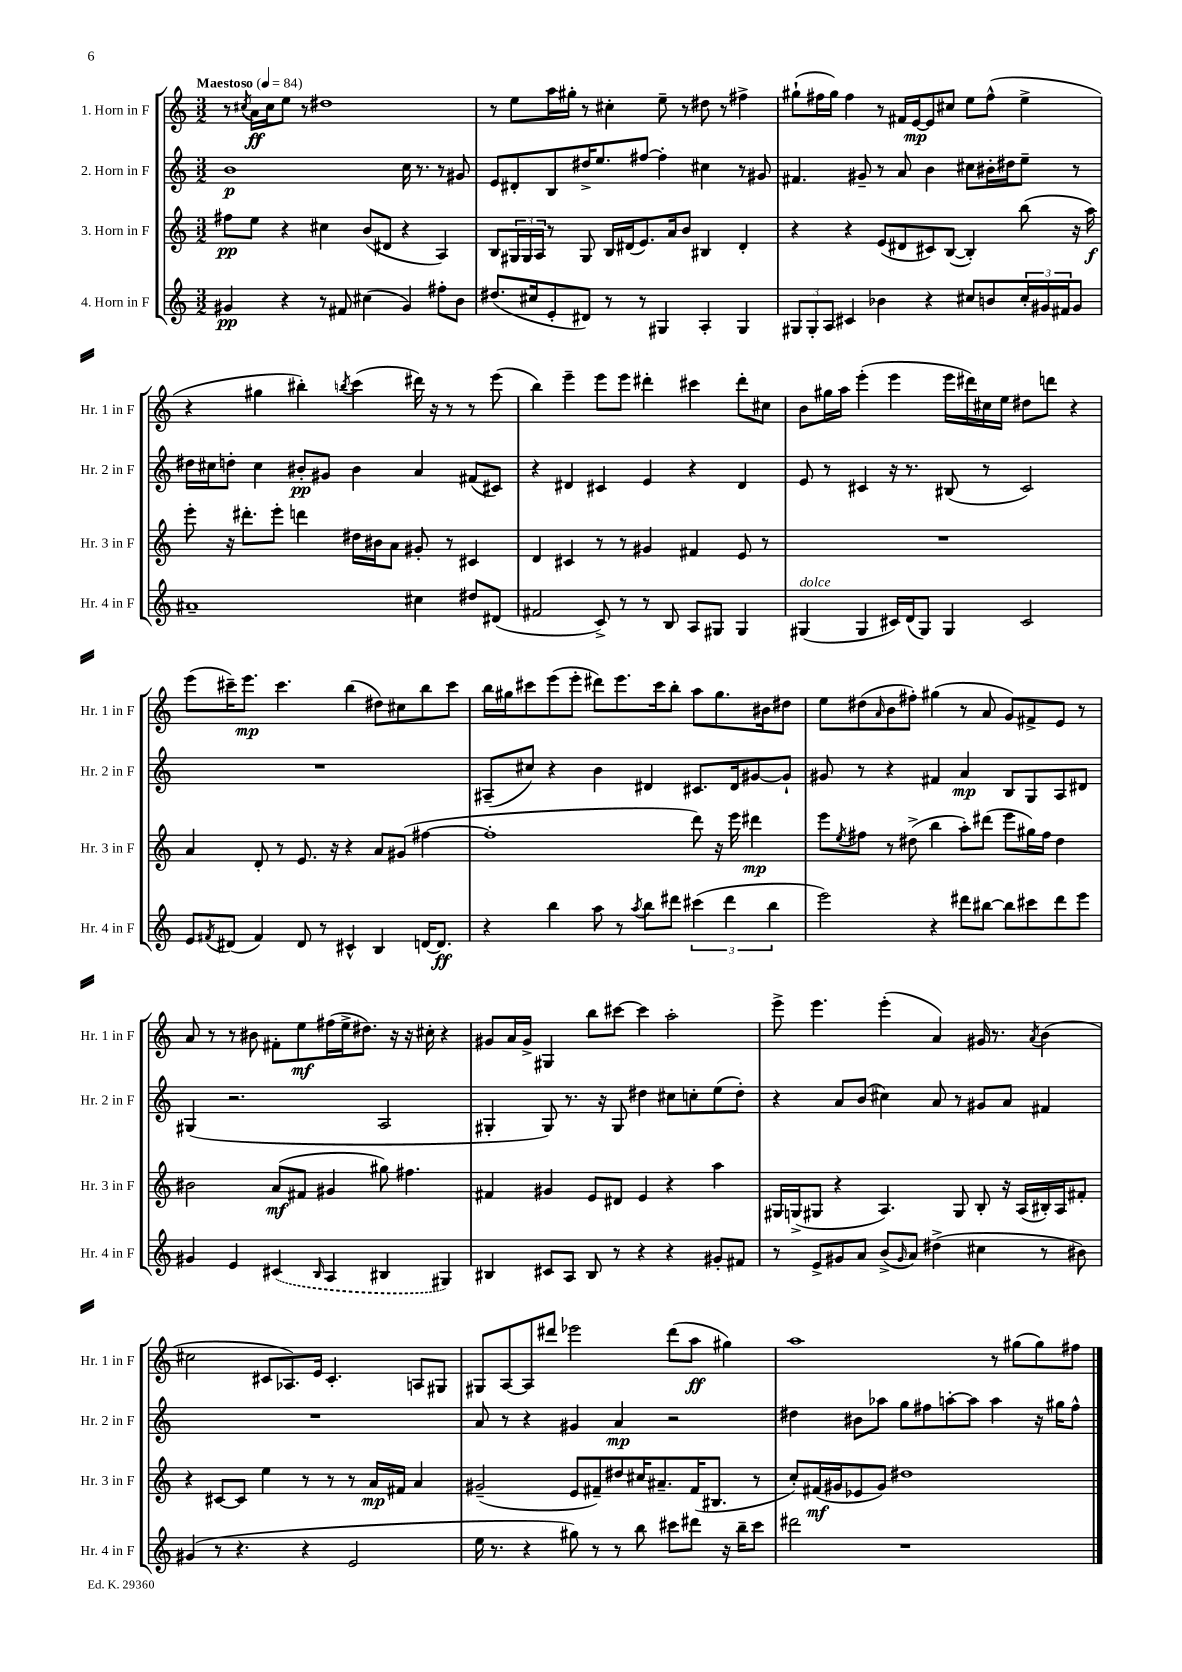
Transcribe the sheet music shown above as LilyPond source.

<<
\new StaffGroup <<
\new Staff = "s0" \with { instrumentName = "1. Horn in F" shortInstrumentName = "Hr. 1 in F" } {
    \clef treble \key c \major \numericTimeSignature \time 3/2 \tempo "Maestoso" 4 = 84
    r8 \acciaccatura { cis''8 } a'16\ff cis''16 e''8 r8 dis''1 |
    r8 e''8 a''16 gis''16-. r8 cis''4-. e''8-- r8 dis''8 r8 fis''4-> |
    gis''8-!( fis''16 gis''16) fis''4 r8 fis'16 e'16~\mp e'8 cis''8 e''8 fis''8-^( e''4-> |
    r4 gis''4 bis''4-.) \acciaccatura { b''8 } c'''4( dis'''16) r16 r8 r8 e'''8( |
    b''4) e'''4-- e'''8 e'''8 dis'''4-. cis'''4 dis'''8-. cis''8 |
    b'8 gis''16 a''16 e'''4-.( e'''4 e'''16 dis'''16) cis''16 e''16 dis''8 d'''8 r4 |
    e'''8( cis'''16--) e'''8.\mp cis'''4. b''4( dis''8) cis''8 b''8 cis'''8 |
    b''16 gis''16 cis'''8 e'''8( e'''8-. dis'''8) e'''8. cis'''16 b''8-. a''8 gis''8. bis'16 dis''8 |
    e''8 dis''8( \grace { a'16 } b'8 fis''8-.) gis''4( r8 a'8 g'8) fis'8-> e'8 r8 |
    a'8 r8 r8 bis'8 fis'8-. e''8\mf fis''16( e''16-> dis''8.) r16 r16 cis''16-. r4 |
    gis'8 a'16 gis'16-> gis4 b''8 cis'''8~ cis'''4 a''2-. |
    e'''8-> e'''4. e'''4-.( a'4) gis'16 r8. \acciaccatura { a'8 } b'4( |
    cis''2 cis'8 aes8.) e'16 cis'4.-. a8 gis8 |
    gis8 a8~ a8 dis'''8 ees'''2 dis'''8( a''8\ff gis''4) |
    a''1 r8 gis''8( gis''8) fis''8 \bar "|." |
}
\new Staff = "s1" \with { instrumentName = "2. Horn in F" shortInstrumentName = "Hr. 2 in F" } {
    \clef treble \key c \major \numericTimeSignature \time 3/2
    b'1\p c''16 r8. r8 gis'8 |
    e'8 dis'8-. b8 dis''16-> e''8. fis''8~ fis''4-. cis''4 r8 gis'8 |
    fis'4. gis'8-- r8 a'8 b'4 cis''8 bis'16-. dis''16 e''8-- r8 |
    dis''16 cis''16 d''8-. cis''4 bis'8-.\pp gis'8 bis'4 a'4 fis'8( cis'8) |
    r4 dis'4 cis'4 e'4 r4 dis'4 |
    e'8 r8 cis'4 r16 r8. bis8( r8 cis'2) |
    R1. |
    ais8--( cis''8) r4 b'4 dis'4 cis'8. dis'16 gis'8~ gis'8-! |
    gis'8 r8 r4 fis'4 a'4\mp b8 g8 a8 dis'8 |
    gis4( r2. a2 |
    gis4-. gis8) r8. r16 gis8 dis''4 cis''8 c''8-. e''8( dis''8-.) |
    r4 a'8 b'8( cis''4) a'8 r8 gis'8 a'8 fis'4 |
    R1. |
    a'8 r8 r4 gis'4 a'4\mp r2 |
    dis''4 bis'8 aes''8 g''8 fis''8 a''8~-. a''8 a''4 r16 gis''16 fis''8-^ \bar "|." |
}
\new Staff = "s2" \with { instrumentName = "3. Horn in F" shortInstrumentName = "Hr. 3 in F" } {
    \clef treble \key c \major \numericTimeSignature \time 3/2
    fis''8\pp e''8 r4 cis''4 b'8( dis'8 r4 a4) |
    b8 \tuplet 3/2 { gis16 gis16 a16 } r8 gis8 b16 dis'16( e'8.) a'16 b'8 bis4 dis'4-. |
    r4 r4 e'8( dis'8 cis'8) b8~( b4-.) b''8( r16 a''16\f) |
    e'''8-. r16 dis'''8.-. e'''8-. d'''4 dis''16 bis'16 a'8 gis'8-. r8 cis'4 |
    d'4 cis'4 r8 r8 gis'4 fis'4 e'8 r8 |
    R1. |
    a'4 d'8-. r8 e'8. r16 r4 a'8 gis'8( fis''4~ |
    fis''1-. d'''8) r16 e'''16 dis'''4\mp |
    e'''8 \acciaccatura { e''8 } fis''8 r8 dis''8->( b''4 a''8-.) dis'''8( e'''8 gis''16) fis''16 dis''4 |
    bis'2 a'8\mf( fis'8 gis'4 gis''8) fis''4. |
    fis'4 gis'4 e'8 dis'8 e'4 r4 a''4 |
    gis16 g16->( gis8 r4 a4.) gis8 b8-. r16 a16( bis16-.) a16 fis'8-. |
    r4 cis'8~ cis'8 e''4 r8 r8 r8 a'16\mp fis'16 a'4 |
    gis'2--( e'8 fis'8--) dis''8 cis''16 ais'8.-- fis'16( bis8. r8 |
    c''8-.) fis'16\mf( gis'16 ees'8 gis'8) dis''1 \bar "|." |
}
\new Staff = "s3" \with { instrumentName = "4. Horn in F" shortInstrumentName = "Hr. 4 in F" } {
    \clef treble \key c \major \numericTimeSignature \time 3/2
    gis'4\pp r4 r8 fis'8 cis''4( gis'4) fis''8-. b'8 |
    dis''8.( cis''16 e'8-. dis'8) r8 r8 gis4 a4-. gis4 |
    \tuplet 3/2 { gis8 gis8-. a8 } cis'4 bes'4 r4 cis''8 b'8 \tuplet 3/2 { cis''16-. gis'16 fis'16 } gis'8 |
    ais'1-- cis''4 dis''8 dis'8( |
    fis'2 c'8->) r8 r8 b8 a8 gis8 gis4 |
    gis4^\markup { \italic "dolce" }( gis4 cis'16) d'16( gis8) gis4 cis'2 |
    e'8 \acciaccatura { fis'8 } dis'8( fis'4) dis'8 r8 cis'4-^ b4 d'16~ d'8.\ff |
    r4 b''4 a''8 r8 \acciaccatura { a''8 } b''8 dis'''8 \tuplet 3/2 { cis'''4( dis'''4 b''4 } |
    e'''2) r4 dis'''8 bis''8~ bis''8 cis'''8 dis'''8 e'''8 |
    gis'4 e'4 \once \slurDashed cis'4( \grace { b16 } a4 bis4 gis4) |
    bis4 cis'8 a8 bis8 r8 r4 r4 gis'8-. fis'8 |
    r8 e'8-> gis'8 a'8 b'8->( \grace { gis'16 } a'8) dis''4->( cis''4 r8 bis'8) |
    gis'4( r8 r4. r4 e'2 |
    e''16 r8. r4 gis''8) r8 r8 b''8 cis'''8 dis'''8 r16 b''16-- cis'''8 |
    dis'''2 r1 \bar "|." |
}
>>
>>
\layout { \context { \Score \remove "Bar_number_engraver" } }
